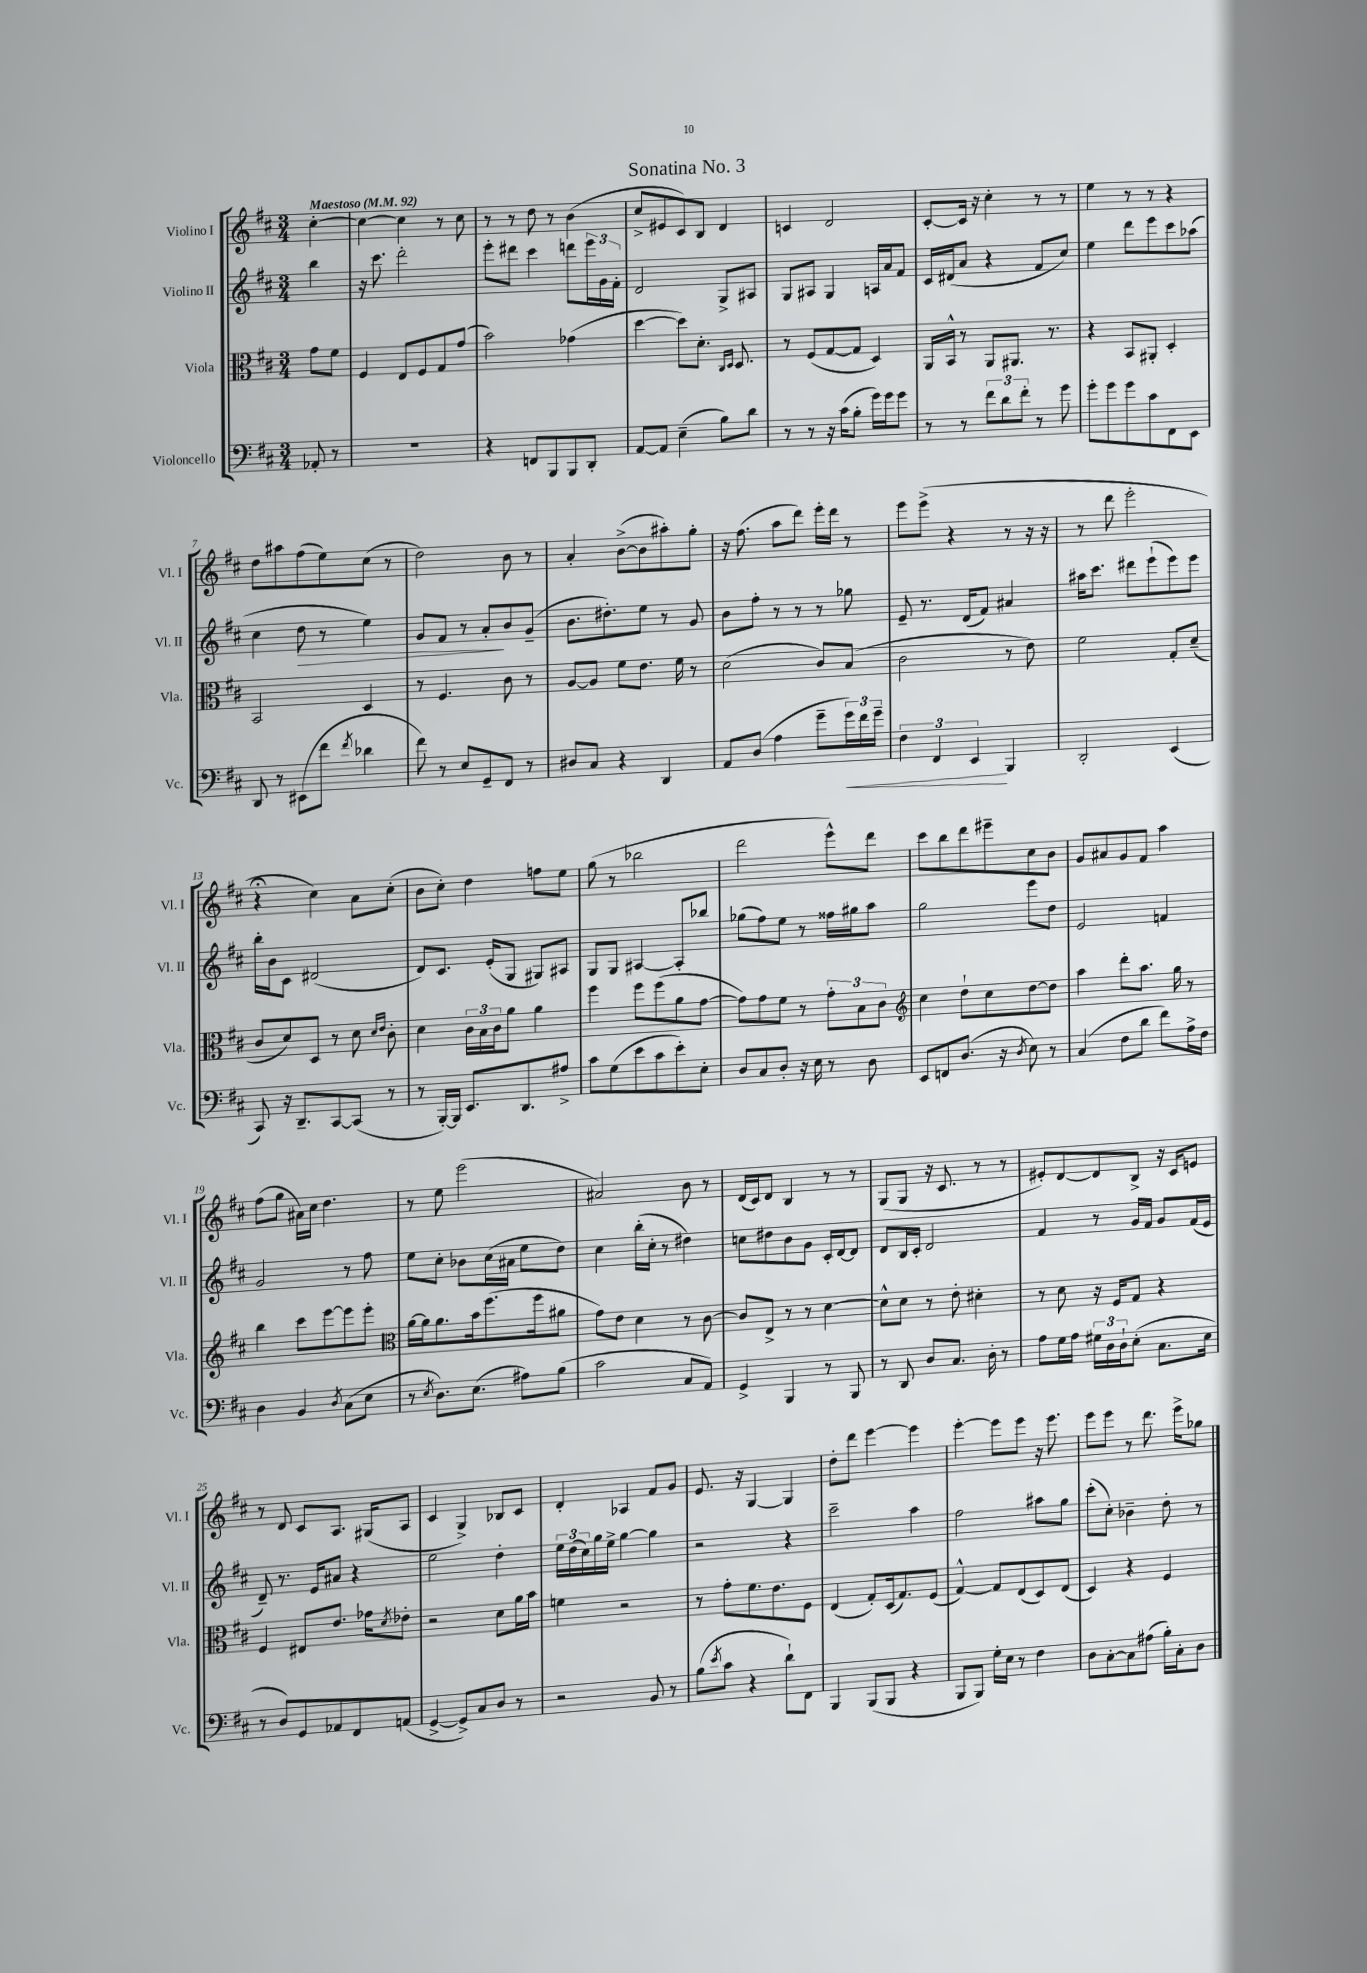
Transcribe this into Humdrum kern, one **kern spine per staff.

**kern	**kern	**kern	**kern
*staff4	*staff3	*staff2	*staff1
*clefF4	*clefC3	*clefG2	*clefG2
*k[f#c#]	*k[f#c#]	*k[f#c#]	*k[f#c#]
*M3/4	*M3/4	*M3/4	*M3/4
*MM92	*MM92	*MM92	*MM92
8AA-'	8g	4bb	[4cc#'
8r	8f#	.	.
=	=	=	=
2.r	4F#	16r	4cc#_
.	.	8.ccc#	.
.	8E	2ddd'	4cc#]
.	8F#	.	.
.	8G	.	8r
.	(8g	.	8cc#
=	=	=	=
4r	2b)	8eee'	8r
.	.	8ddd#	8r
8FF	.	4ccc#	8dd
8BBB	.	.	8r
8BBB	(4g-	8ddd	(4b
8DD'	.	24eee	.
.	.	24g	.
.	.	24f#'	.
=	=	=	=
[8AA	[4dd	2d	8cc#^
8AA]	.	.	8e#
(4E~	8dd])	.	8c#)
.	8.d'	.	8B
8B)	.	8G^	4d
.	16qqC#	.	.
.	16qqD	.	.
.	8.D	.	.
8d	.	8A#	.
=	=	=	=
8r	8r	8G	4c
8r	(8F#	8A#	.
16r	[8G	4G	2d
(16c#	.	.	.
8B'	8G]	.	.
16g)	4D)	16A	.
16g	.	16a	.
8g	.	8f#	.
=	=	=	=
8r	16AA	16c#	[8c#'
.	16BB^^	(16d#	.
8r	8r	8a	16c#]
.	.	.	16r
12f#	8AA	4r	4cc#'
12d	.	.	.
.	8.AA#	.	.
12f#'	.	.	.
8r	.	8f#	8r
.	8.r	.	.
8g	.	8cc#)	8r
=	=	=	=
8g'	4r	4ee	4ee
8g	.	.	.
8g	8BB	8ddd	8r
8c#	8AA#'	8eee	8r
8FF#	4D'	8ccc#	4r
8EE	.	(8aa-	.
=	=	=	=
8DD	2BB	4cc#	8dd
8r	.	.	8aa#
(8EE#	.	8dd	(8ff#
8f#	.	8r	8ee)
8qf#	.	.	.
4d-	4D	4ee)	(8cc#
.	.	.	8r
=	=	=	=
8f#)	8r	8g	2dd)
8r	4.F#	8f#	.
8E	.	8r	.
8GG~	.	8a'	.
8FF#	8c#	8b	8b
8r	8r	(8g~	8r
=	=	=	=
8D#	[8A	8.b	4a'
8C#	8A]	.	.
.	.	8.dd#')	.
4r	8f#	.	([8b^
.	8.e	8ee	8b]
4DD	.	8r	8aa#')
.	16f#	.	.
.	8r	8g	8gg'
=	=	=	=
8AA	(2d	8b	16r
.	.	.	(8.ff#
(8D	.	8ff#'	.
4A	.	8r	8aa
.	.	8r	8ddd)
8g~	8c#)	8r	16eee'
.	.	.	16ddd
24g)	(8B	8gg-	8r
24f#	.	.	.
24g~	.	.	.
=	=	=	=
6F#	2c#	8e~	8eee
.	.	8.r	(8eee^
6FF#	.	.	.
.	.	.	4r
.	.	(16d	.
6EE	.	.	.
.	.	8f#)	.
4BBB	8r	4a#	8r
.	8e)	.	16r
.	.	.	16r
=	=	=	=
2DD'	2f#	16aa#	8r
.	.	8.ccc#	.
.	.	.	8ddd
.	.	8ddd#	2eee'
.	.	(8eee`	.
(4EE	8G'	8eee)	.
.	(8d~	8eee	.
=	=	=	=
8CC#)	8c#	16bb'	4r;
.	.	16b	.
16r	8d)	8c#	.
8.DD~	.	.	.
.	8D	(2d#	4cc#)
[8CC#	8r	.	.
(8CC#]	8d	.	8a
.	16qqd	.	.
.	16qqe	.	.
8r	8c#'	.	(8cc#'
=	=	=	=
8r	4d	8d)	8b
[16BBB')	.	8.c#	8cc#')
16BBB]	.	.	.
8.EE	24c#	.	4dd
.	24B	.	.
.	.	(16e'	.
.	24c#	.	.
.	8a	8G	.
8.DD	.	.	.
.	4a	8G#)	8ff
8A#^	.	8A#	8ee
=	=	=	=
8c#	4ff#	8G	(8gg
(8G	.	8G	8r
8e	8ff#	[4A#	2bb-
8c#	(8ff#	.	.
8e')	8a	8A#']	.
8E'	[8g	8bb-	.
=	=	=	=
8D	8g])	(8gg-	2ddd
8C#	8g	8ff#)	.
8D'	8f#	8ee	.
16r	8r	8r	.
16E	.	.	.
8r	12g'	16ff##	8eee^^)
.	.	16gg#	.
.	12B	.	.
8D	.	8aa	8ddd
.	12c#	.	.
=	=	=	=
*	*clefG2	*	*
8EE	4cc#	2gg	8ccc#
8FF	.	.	8bb
(8.D	8dd`	.	8ddd
.	8cc#	.	8eee#~
16r	.	.	.
8qD	.	.	.
8E)	[8dd	8eee	8cc#
8r	8dd]	8dd	8b
=	=	=	=
(4C#	4aa	2e	8g
.	.	.	8a#
8F#	8ddd'	.	8g
8d	8.aa	.	8f#
8f#)	.	4f	4aa
.	16gg	.	.
16A^	8r	.	.
16F#	.	.	.
=	=	=	=
4D	4bb	2g	(8ff#
.	.	.	8gg
4BB	8ccc#	.	16a#)
.	.	.	16cc#
.	[8eee	.	4.dd
8qD	.	.	.
(8C#	8eee]	8r	.
8E	8eee'	8ff#	.
=	=	=	=
*	*clefC3	*	*
8r	[16a	8ee	8r
.	16a]	.	.
8qE	.	.	.
8.D)	8.a	8cc#'	8ee
.	.	8b-	(2eee
(8.E	16b	.	.
.	(8.ff#	(16cc#	.
.	.	16a#	.
8A#)	.	8ee	.
.	16ff#	.	.
(8B	8a#	8dd)	.
=	=	=	=
2c#	8g)	4cc#	2a#)
.	8e	.	.
.	4d	(16bb'	.
.	.	16cc#'	.
.	.	8r	.
8C#	8r	4dd#)	8b
8AA)	[8c#	.	8r
=	=	=	=
4GG^	8c#]	8cc	(16d
.	.	.	16c#)
.	8E^	8dd#	8d
4BBB	8r	8b	4B
.	8r	8g	.
8r	[4d	16c#'	8r
.	.	[16d	.
8BBB	.	8d]	8r
=	=	=	=
8r	8d^^]	8d	(8G
8DD	8d	16B	8G
.	.	16c#'	.
8D	8r	2d	16r
.	.	.	8.c#
8.C#	8e'	.	.
.	4d#'	.	8r
16D'	.	.	.
8r	.	.	8r
=	=	=	=
8A	8r	4f#	8e#')
16G	8d	.	[8d
16A	.	.	.
24G#	16r	8r	8d]
24D	.	.	.
.	16F#	.	.
24D`	.	.	.
(8E'	8G	16g	8B^
.	.	16f#	.
8.C#	4r	8g	16r
.	.	.	16c#
.	.	(16f#	8e
16E	.	16e	.
=	=	=	=
8r	4F#	8d~)	8r
8D)	.	8.r	8d
8GG	8E#	.	8c#
.	.	16e	.
8AA-	8.e	8a#	8.A
8FF#	.	4r	.
.	16g-	.	(16G#
.	8qd	.	.
(8AA	8e-'	.	8A
=	=	=	=
[4GG^	2r	2ee	4c#
8GG^])	.	.	4G^)
8C#	.	.	.
8D	8d	4dd'	8B-
8r	16a	.	8c#
.	16b	.	.
=	=	=	=
2r	4f	24ee	4d'
.	.	(24dd	.
.	.	24cc#)	.
.	.	16gg	.
.	.	16ee^	.
.	2r	[4gg	4A-
8BB	.	4gg]	8f#
8r	.	.	8g
=	=	=	=
(8B	8r	2r	8.e
8qe	.	.	.
8c#	8g'	.	.
.	.	.	16r
4r	8.f#	.	[4G
.	8.e	.	.
8d`)	.	4r	4G]
8FF#	8F#	.	.
=	=	=	=
4BBB	(4E	2ccc#~	8dd'
.	.	.	8ddd
(8BBB	8G')	.	[4eee
8BBB	(16D	.	.
.	8.G)	.	.
4r	.	4aa	4eee]
.	(8F#	.	.
=	=	=	=
8BBB	[4G^^)	2ff#	[4eee'
8BBB)	.	.	.
16G'	8G]	.	8eee]
16E	.	.	.
8r	(8E	.	8eee
4F#	8D)	8aa#	16r
.	.	.	8.eee
.	(8E	8gg	.
=	=	=	=
8D	4D)	(8ccc#'	8eee
[8C#'	.	8cc#')	8eee
8C#]	4r	4b-~	8r
(8A#	.	.	8.ddd
16B')	4F#	8dd'	.
16C#'	.	.	16eee^
8D	.	8r	8gg-
==	==	==	==
*-	*-	*-	*-
